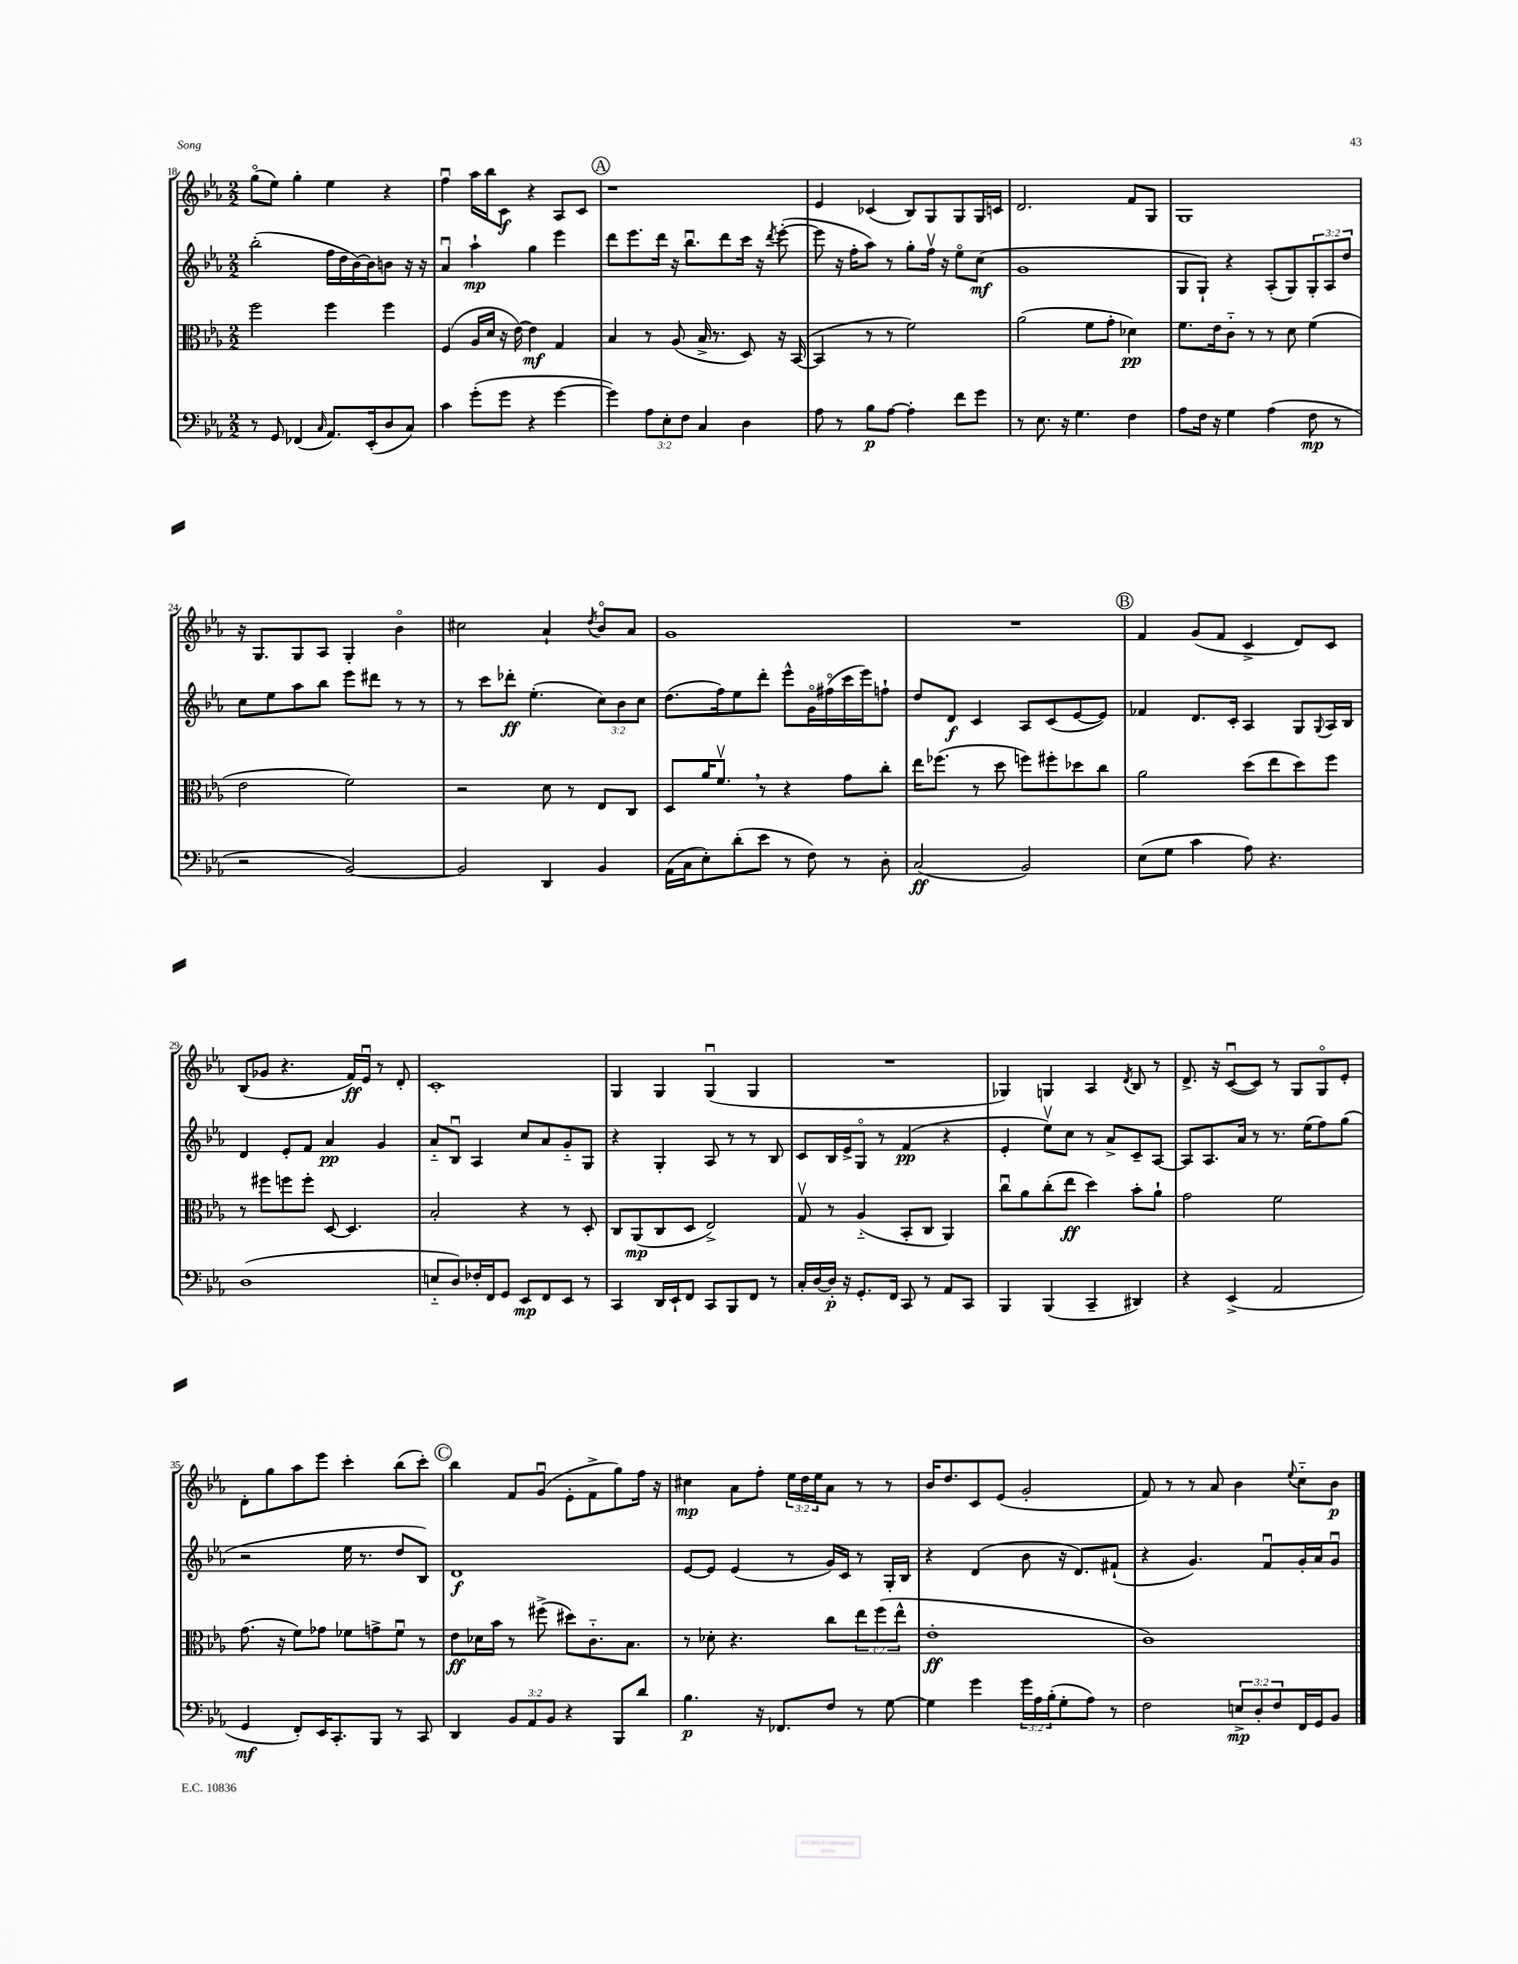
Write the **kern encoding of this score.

**kern	**kern	**kern	**kern
*staff4	*staff3	*staff2	*staff1
*clefF4	*clefC3	*clefG2	*clefG2
*k[b-e-a-]	*k[b-e-a-]	*k[b-e-a-]	*k[b-e-a-]
*M2/2	*M2/2	*M2/2	*M2/2
8r	2ff	(2bb-'	(8ggo
8GG	.	.	8ee-)
(4FF-	.	.	4gg'
16qqC	.	.	.
8.AA-)	4ff	16ff	4ee-
.	.	16dd	.
.	.	[16b-)	.
(16EE-'	.	16b-]	.
8D	4ff	8b	4r
8C)	.	16r	.
.	.	16r	.
=	=	=	=
4c	(4F	4a-u	4ffu
(8g'	16A-	4aa-`	16aa-
.	16d	.	16bb-
8g	16r	.	8c
.	[16e-)	.	.
4r	4e-]	4gg	4r
[4g	4G	4eee-	8A-
.	.	.	8c
=	=	=	=
4g])	4B-	8ddd	1r
.	.	8.eee-	.
12A-	8r	.	.
.	.	16ddd	.
12E-'	.	.	.
.	(8A-	16r	.
12F	.	.	.
.	.	8.bb-u	.
4C	16B-^	.	.
.	8.r	.	.
.	.	8ddd	.
4D	8D)	16ccc	.
.	.	16r	.
.	.	8qddd	.
.	16r	([8eee-'	.
.	([16BB-	.	.
=	=	=	=
8A-	4BB-]	8eee-]	4e-
8r	.	16r	.
.	.	16ff'	.
8B-	8r	8aa-)	(4c-
[8A-	8r	8r	.
4A-']	2f)	8gg'	8B-)
.	.	16ffv	8G
.	.	16r	.
8f	.	8ee-o	8G
8g	.	(8cc	16G
.	.	.	16c
=	=	=	=
8r	(2a-	1g	2.d
8.E-	.	.	.
16r	.	.	.
4.G	.	.	.
.	8f	.	.
.	8g'	.	.
4F	4d-)	.	8f
.	.	.	8G
=	=	=	=
8A-	8.f	8G	1G
16F	.	8G`)	.
16r	16e-	.	.
4G	8c'~	4r	.
.	8r	.	.
(4A-	8r	(8A-'	.
.	8d	8G)	.
8F	(4f	12G'	.
.	.	12A-	.
8r	.	.	.
.	.	12dd	.
=	=	=	=
2r	2e-	8cc	16r
.	.	.	8.G
.	.	8ee-	.
.	.	8aa-	8G
.	.	8bb-	8A-
[2BB-)	2f)	8eee-	4G'
.	.	8ddd#	.
.	.	8r	4b-o
.	.	8r	.
=	=	=	=
2BB-]	2r	8r	2cc#
.	.	8ccc	.
.	.	8ddd-'	.
.	.	(4.ee-'	.
4DD	8d	.	4a-`
.	8r	.	.
.	.	.	8qdd
4BB-	8E-	12cc)	8b-o
.	.	12b-	.
.	8C	.	8a-
.	.	12cc	.
=	=	=	=
(16AA-	8D	(8.dd	1g
16C	.	.	.
8E-')	16a-	.	.
.	8.fv	16ff)	.
(8d'	.	8ee-	.
8e-	8r	8ddd'	.
8r	4r	8eee-^^	.
8F)	.	16go	.
.	.	(16ff#o	.
8r	8g	16ccc	.
.	.	16eee-)	.
8D'	8cc'	8ff`	.
=	=	=	=
(2C	16ee-	8dd	1r
.	(8.ff-	.	.
.	.	8d	.
.	8r	4c	.
.	8dd	.	.
2BB-)	8ff)	8A-	.
.	8ff#'	(8c	.
.	8dd-	[8e-	.
.	8cc	8e-])	.
=	=	=	=
(8E-	2a-	4f-	4f
8G	.	.	.
4c	.	8.d	(8g
.	.	.	8f
.	.	16c'	.
8A-)	(8dd	4A-	4c^
4.r	8ee-	.	.
.	8dd)	8G	8d)
.	.	8qqG	.
.	8ff	16A-	8c
.	.	16B-	.
=	=	=	=
(1D	8r	4d	(8B-
.	8ff#	.	8g-
.	8ff	8e-'	4.r
.	8ff'	8f	.
.	[8D	4a-	.
.	4.D]	.	16f)
.	.	.	16e-u
.	.	4g	8r
.	.	.	8d'
=	=	=	=
8E'~	2B-'	8a-'~	1c'
8D)	.	8B-u	.
16F-'	.	4A-	.
16FF	.	.	.
8GG	.	.	.
8EE-	4r	8cc	.
8FF	.	8a-	.
8EE-	8r	8g'~	.
8r	8D'	8G	.
=	=	=	=
4CC	8C	4r	4G
.	(8AA-	.	.
16DD	8C	4G'	4G
16EE-`	.	.	.
8FF	8D	.	.
8CC	2E-^)	8A-	(4Gu
8BBB-	.	8r	.
8FF	.	8r	4G
8r	.	8B-	.
=	=	=	=
16C'	8Gv	8c	1r
[16D	.	.	.
16D']	8r	16B-	.
16r	.	16e-^	.
8.GG'	(4A-'~	8Go	.
.	.	8r	.
16FF	.	.	.
8CC	8BB-'	(4f	.
8r	8C	.	.
8AA-	4AA-)	4r	.
8CC	.	.	.
=	=	=	=
4BBB-	8ccu	4e-'	4G-)
.	8a-	.	.
(4BBB-	(8cc'	8ee-v)	4G
.	8ee-	8cc	.
4CC~	4dd)	8r	4A-
.	.	8a-^	.
.	.	.	8qd
4DD#)	8b-'	8c~	8B-
.	8a-`	[8A-	8r
=	=	=	=
4r	2g	8A-]	8.d^
.	.	8.A-	.
.	.	.	16r
(4EE-^	.	.	([8cu
.	.	16a-	.
.	.	8r	8c])
2AA-	2f	8.r	8r
.	.	.	8G
.	.	(16ee-	.
.	.	8ff)	8Go
.	.	(8gg	8e-'
=	=	=	=
4GG	(8.g	2r	8d'
.	.	.	8gg
.	16r	.	.
8FF')	8f)	.	8aa-
16EE-	8g-	.	8eee-
8.CC'	.	.	.
.	8f-	16ee-	4ccc'
.	.	8.r	.
8BBB-	8g^	.	.
8r	8f-u	8dd	(8bb-
8CC	8r	8B-)	8ccc')
=	=	=	=
4DD	8e-	1d	4bb-
.	16d-	.	.
.	16b-	.	.
12BB-	8r	.	8f
12AA-	.	.	.
.	(8ff#^	.	(8gu
12BB-	.	.	.
4r	8dd#)	.	8e-'
.	8.c'~	.	8f^
8BBB-	.	.	8gg)
.	8.B-	.	.
8d	.	.	16ff
.	.	.	16r
=	=	=	=
4.B-	8r	[8e-	4cc#
.	8d-'	8e-]	.
.	4.r	(4e-	8a-
16r	.	.	8ff'
8.FF-	.	.	.
.	.	8r	24ee-
.	.	.	24dd
.	.	.	24ee-
8F	8cc	16g)	8a-
.	.	16c	.
8r	12ee-	8r	8r
.	(12ff	.	.
[8G	.	16G'	8r
.	12ee-^^	.	.
.	.	16B-	.
=	=	=	=
4G]	1e-'	4r	16b-
.	.	.	8.dd
4g	.	(4d	8c
.	.	.	(8e-
24g	.	8b-	2g'
24A-	.	.	.
(24B-'	.	.	.
8G'	.	16r	.
.	.	8.d)	.
8A-)	.	.	.
8r	.	(8f#`	.
=	=	=	=
2F	1c)	4r	8f)
.	.	.	8r
.	.	4.g)	8r
.	.	.	8a-
12E^	.	.	4b-
12D'	.	.	.
.	.	8fu	.
12F	.	.	.
.	.	.	8qqee-
16FF	.	16g'	8cc'~
16GG	.	16a-	.
8BB-	.	8gu	8b-
==	==	==	==
*-	*-	*-	*-
